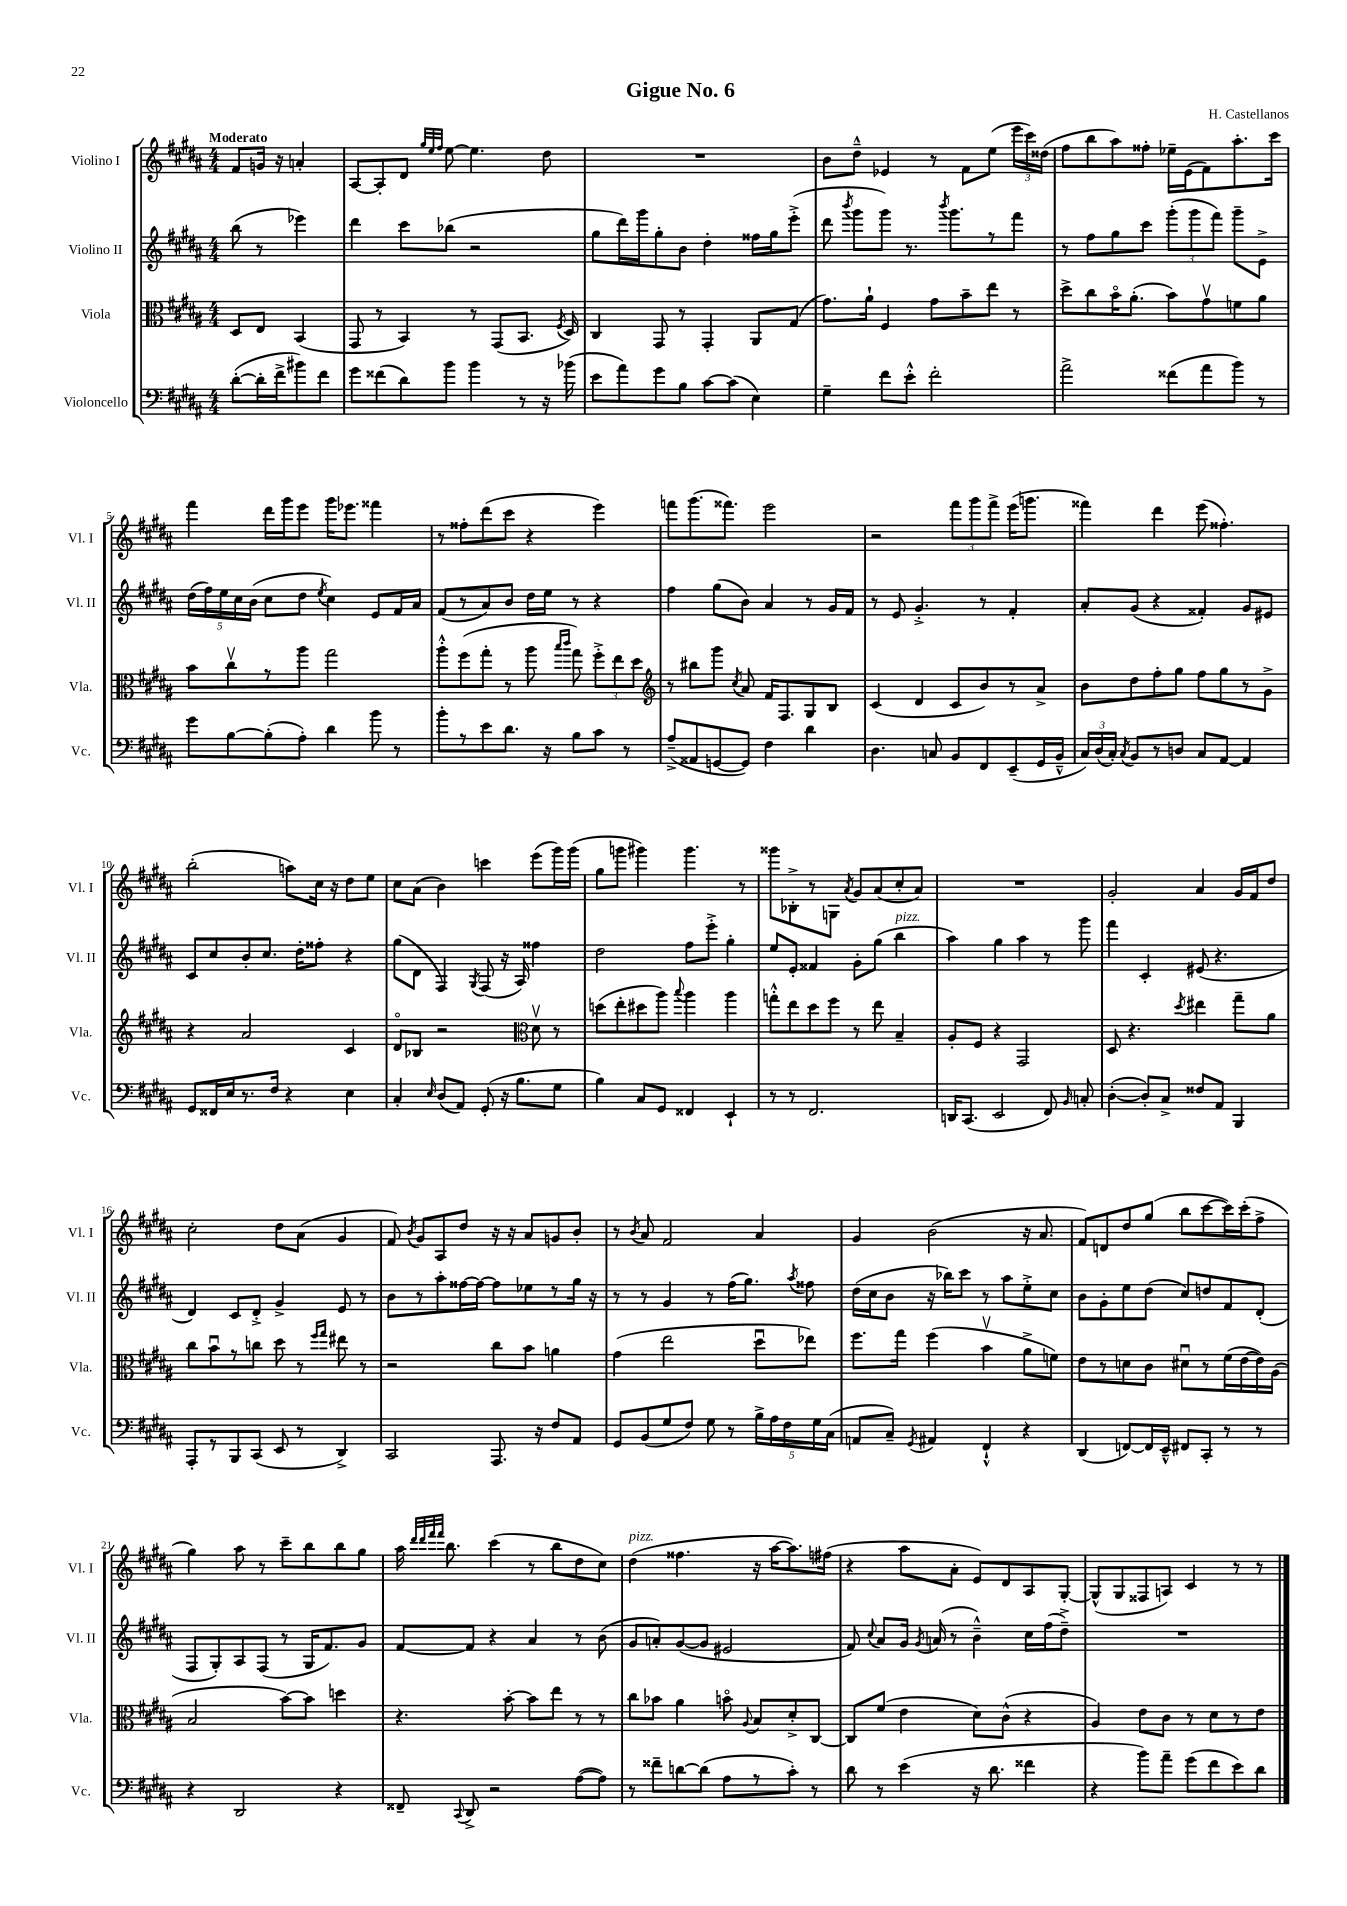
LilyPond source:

\header { title = "Gigue No. 6" composer = "H. Castellanos" }
<<
\new StaffGroup <<
\new Staff = "s0" \with { instrumentName = "Violino I" shortInstrumentName = "Vl. I" } {
    \clef treble \key b \major \numericTimeSignature \time 4/4 \partial 2 \tempo "Moderato"
    \autoBeamOff fis'8[ g'16] r16 a'4-. |
    ais8[~ ais8-. dis'8] \grace { gis''32[ e''32 fis''32] } e''8~ e''4. dis''8 |
    R1 |
    b'8[ dis''8]---^ ees'4 r8 fis'8[ e''8]( \tuplet 3/2 { e'''16[ cis'''16) disis''16]( } |
    fis''8[ b''8 ais''8) fisis''8]-. ees''16[-- e'16( fis'8) ais''8.-. cis'''16] |
    fis'''4 dis'''16[ gis'''16 e'''8] gis'''16[ ees'''8.] fisis'''4 |
    r8 fisis''8[-. dis'''8( cis'''8] r4 e'''4) |
    f'''8[ gis'''8.( fisis'''8.]) e'''2 |
    r2 \tuplet 3/2 { fis'''8[ gis'''8 fis'''8]-> } e'''16[( g'''8.] |
    fisis'''4) dis'''4 e'''8( fisis''4.-.) |
    b''2-.( a''8[) cis''16] r16 dis''8[ e''8] |
    cis''8[ ais'8]( b'4) c'''4 e'''8[( gis'''16) gis'''16]( |
    gis''8[ g'''8] gis'''4) gis'''4. r8 |
    gisis'''8[ bes8-.-> r8 g8] \acciaccatura { ais'8 } gis'8[ ais'8( cis''8-. ais'8]) |
    R1 |
    gis'2-. ais'4 gis'16[ fis'16 dis''8] |
    cis''2-. dis''8[ ais'8]( gis'4 |
    fis'8) \acciaccatura { b'8 } gis'8[ ais8 dis''8] r16 r16 ais'8[ g'8 b'8]-. |
    r8 \acciaccatura { b'8 } ais'8 fis'2 ais'4 |
    gis'4 b'2( r16 ais'8. |
    fis'8[) d'8 dis''8 gis''8]( b''8[ cis'''8~ cis'''16) cis'''16-.( fis''8]-> |
    gis''4) ais''8 r8 cis'''8[-- b''8 b''8 gis''8] |
    ais''16 \grace { dis'''32[ dis'''32 fis'''32 fis'''32] } b''8. cis'''4( r8 b''8[ dis''8 cis''8]) |
    dis''4^\markup { \italic "pizz." }( fisis''4. r16 ais''16[~ ais''8.) fis''16]( |
    r4 ais''8[ ais'8]-. e'8[) dis'8 ais8 gis8]~-. |
    gis8[-^( gis8 fisis8 a8]) cis'4 r8 r8 \bar "|." |
}
\new Staff = "s1" \with { instrumentName = "Violino II" shortInstrumentName = "Vl. II" } {
    \clef treble \key b \major \numericTimeSignature \time 4/4 \partial 2
    \autoBeamOff b''8( r8 ees'''4) |
    dis'''4 cis'''8[ bes''8]( r2 |
    gis''8[ dis'''16) gis'''16 gis''8-. b'8] dis''4-. fisis''16[ gis''16 e'''8]-.->( |
    dis'''8 \acciaccatura { b'''8 } gis'''8[ gis'''8]) r8. \acciaccatura { b'''8 } gis'''8.[ r8 fis'''8] |
    r8 fis''8[ gis''8 cis'''8] \tuplet 3/2 { gis'''8[-.( gis'''8 fis'''8]) } gis'''8[-- e'8]-> |
    \tuplet 5/4 { dis''16[( fis''16) e''16 cis''16 b'16]( } cis''8[ dis''8] \acciaccatura { e''8 } cis''4) e'8[ fis'16 ais'16] |
    fis'8[( r8 ais'8) b'8] dis''16[ e''16] r8 r4 |
    fis''4 gis''8[( b'8]) ais'4 r8 gis'16[ fis'16] |
    r8 e'8 gis'4.-.-> r8 fis'4-. |
    ais'8[-. gis'8]( r4 fisis'4-.) gis'8[ eis'8] |
    cis'8[ cis''8 b'8-. cis''8.] dis''16[-. fisis''8]-. r4 |
    gis''8[( dis'8] fis4) \acciaccatura { gis8 } fis8( r16 ais16) fisis''4 |
    dis''2 fis''8[ e'''8]-.-> gis''4-. |
    e''8[ e'8]-. fisis'4 gis'8[-. gis''8]( b''4^\markup { \italic "pizz." } |
    ais''4) gis''4 ais''4 r8 gis'''8 |
    fis'''4 cis'4-. eis'8( r4. |
    dis'4) cis'8[ dis'8]-.-> gis'4-> e'8 r8 |
    b'8[ r8 ais''8-. fisis''16~ fisis''16]~ fisis''8[ ees''8 r8 gis''16] r16 |
    r8 r8 gis'4 r8 fis''16[( gis''8.]) \acciaccatura { ais''8 } fisis''8 |
    dis''16[( cis''16 b'8] r16 bes''16[) cis'''8] r8 ais''8[ e''8-.-> cis''8] |
    b'8[ gis'8-. e''8 dis''8]( cis''8[) d''8 fis'8 dis'8]-.( |
    fis8[ gis8-.) ais8 fis8]( r8 gis16[ fis'8.) gis'8] |
    fis'8[~ fis'8] r4 ais'4 r8 b'8( |
    gis'8[ a'8-.) gis'8~( gis'8] eis'2 |
    fis'8) \appoggiatura { cis''8 } ais'8[ gis'16] \acciaccatura { gis'8 } a'16( r8 b'4---^) cis''16[ fis''16( dis''8]--->) |
    R1 \bar "|." |
}
\new Staff = "s2" \with { instrumentName = "Viola" shortInstrumentName = "Vla." } {
    \clef alto \key b \major \numericTimeSignature \time 4/4 \partial 2
    \autoBeamOff dis8[ e8] b,4( |
    gis,8 r8 b,4) r8 gis,8[( b,8.] \acciaccatura { fis8 } dis16) |
    cis4 gis,8 r8 gis,4-. ais,8[ gis8]( |
    gis'8.[) ais'16]-! fis4 gis'8[ b'8-- e''8] r8 |
    dis''8[-> cis''8 b'16\flageolet ais'8.]-.( b'8[) gis'8\upbow f'8 ais'8] |
    b'8[ cis''8\upbow r8 ais''8] gis''2 |
    ais''8[-.-^ fis''8( gis''8]-. r8 ais''8 \grace { b''16[ cis'''16] } gis''8) \tuplet 3/2 { fis''8[-.-> e''8 dis''8] } |
    \clef treble r8 bis''8[ gis'''8] \acciaccatura { cis''8 } ais'8 fis'16[ fis8. gis8 b8] |
    cis'4( dis'4 cis'8[ b'8) r8 ais'8]-> |
    b'8[ dis''8 fis''8-. gis''8] fis''8[ gis''8 r8 gis'8]-> |
    r4 ais'2 cis'4 |
    dis'8[\flageolet bes8] r2 \clef alto dis'8\upbow r8 |
    d''8[( e''8-. dis''8 ais''8]) \appoggiatura { b''8 } ais''4 ais''4 |
    g''8[-.-^ e''8 dis''8 fis''8] r8 e''8 b4-- |
    ais8[-. fis8] r4 gis,2 |
    dis8 r4. \acciaccatura { dis''8 } eis''4 gis''8[-- ais'8] |
    cis''8[ b'8\downbow r8 c''8] dis''8 r8 \grace { fis''16[ gis''16] } eis''8 r8 |
    r2 cis''8[ b'8] a'4 |
    gis'4( e''2 dis''8[\downbow ees''8]) |
    fis''8.[ gis''16] fis''4( b'4\upbow ais'8[-> f'8]) |
    e'8[ r8 d'8 cis'8] dis'8[\downbow r8 fis'16( e'16~ e'16) ais16]( |
    b2 b'8[~) b'8] d''4 |
    r4. b'8~-. b'8[ e''8] r8 r8 |
    cis''8[ bes'8] ais'4 b'8\flageolet \appoggiatura { ais8 } b8[ dis'8-.-> cis8]~ |
    cis8[ fis'8]( e'4 dis'8[) cis'8]-^( r4 |
    ais4) e'8[ cis'8] r8 dis'8[ r8 e'8] \bar "|." |
}
\new Staff = "s3" \with { instrumentName = "Violoncello" shortInstrumentName = "Vc." } {
    \clef bass \key b \major \numericTimeSignature \time 4/4 \partial 2
    \autoBeamOff dis'8[~-.( dis'16-. fis'16-> bis'8) fis'8] |
    gis'8[ fisis'8( dis'8) b'8] b'4 r8 r16 bes'16( |
    e'8[ ais'8) gis'8 b8] cis'8[~ cis'8]( e4) |
    gis4-- fis'8[ e'8]-.-^ fis'2-. |
    ais'2-> fisis'8[( ais'8 b'8]) r8 |
    gis'8[ b8~ b8-.( ais8]-.) dis'4 b'8 r8 |
    b'8[-. r8 e'8 dis'8.] r16 b8[ cis'8] r8 |
    ais8[--->( aisis,8 g,8~ g,8]) fis4 dis'4 |
    dis4. c8 b,8[ fis,8 e,8--( gis,16 b,16]---^ |
    \tuplet 3/2 { cis16[) dis16( cis16]-.) } \acciaccatura { cis8 } b,8[ r8 d8] cis8[ ais,8]~ ais,4 |
    gis,8[ fisis,16 e16 r8. fis16] r4 e4 |
    cis4-. \grace { e16 } dis8[( ais,8]) gis,8-.( r16 b8.[ gis8] |
    b4) cis8[ gis,8] fisis,4 e,4-! |
    r8 r8 fis,2. |
    d,16[ cis,8.]( e,2 fis,8) \grace { b,16 } c8-. |
    dis4~-.( dis8[-.) cis8]-> fisis8[ ais,8] b,,4 |
    ais,,8[-. r8 b,,8 cis,8]( e,8 r8 dis,4->) |
    cis,2 ais,,8. r16 fis8[ ais,8] |
    gis,8[ b,8( gis8 fis8]) gis8 r8 \tuplet 5/4 { b16[-> ais16 fis16 gis16 cis16]( } |
    a,8[ cis8]--) \acciaccatura { gis,8 } ais,4 fis,4-!-^ r4 |
    dis,4( f,8[~) f,16 e,16]---^ fis,8[ cis,8]-. r8 r8 |
    r4 dis,2 r4 |
    fisis,8-- \appoggiatura { cis,8 } dis,8-> r2 ais8[~( ais8]) |
    r8 fisis'8[-- d'8~ d'8]( ais8[ r8 cis'8]-.) r8 |
    dis'8 r8 e'4( r16 dis'8. fisis'4 |
    r4 b'8[) ais'8]-- gis'8[( fis'8 e'8) dis'8] \bar "|." |
}
>>
>>
